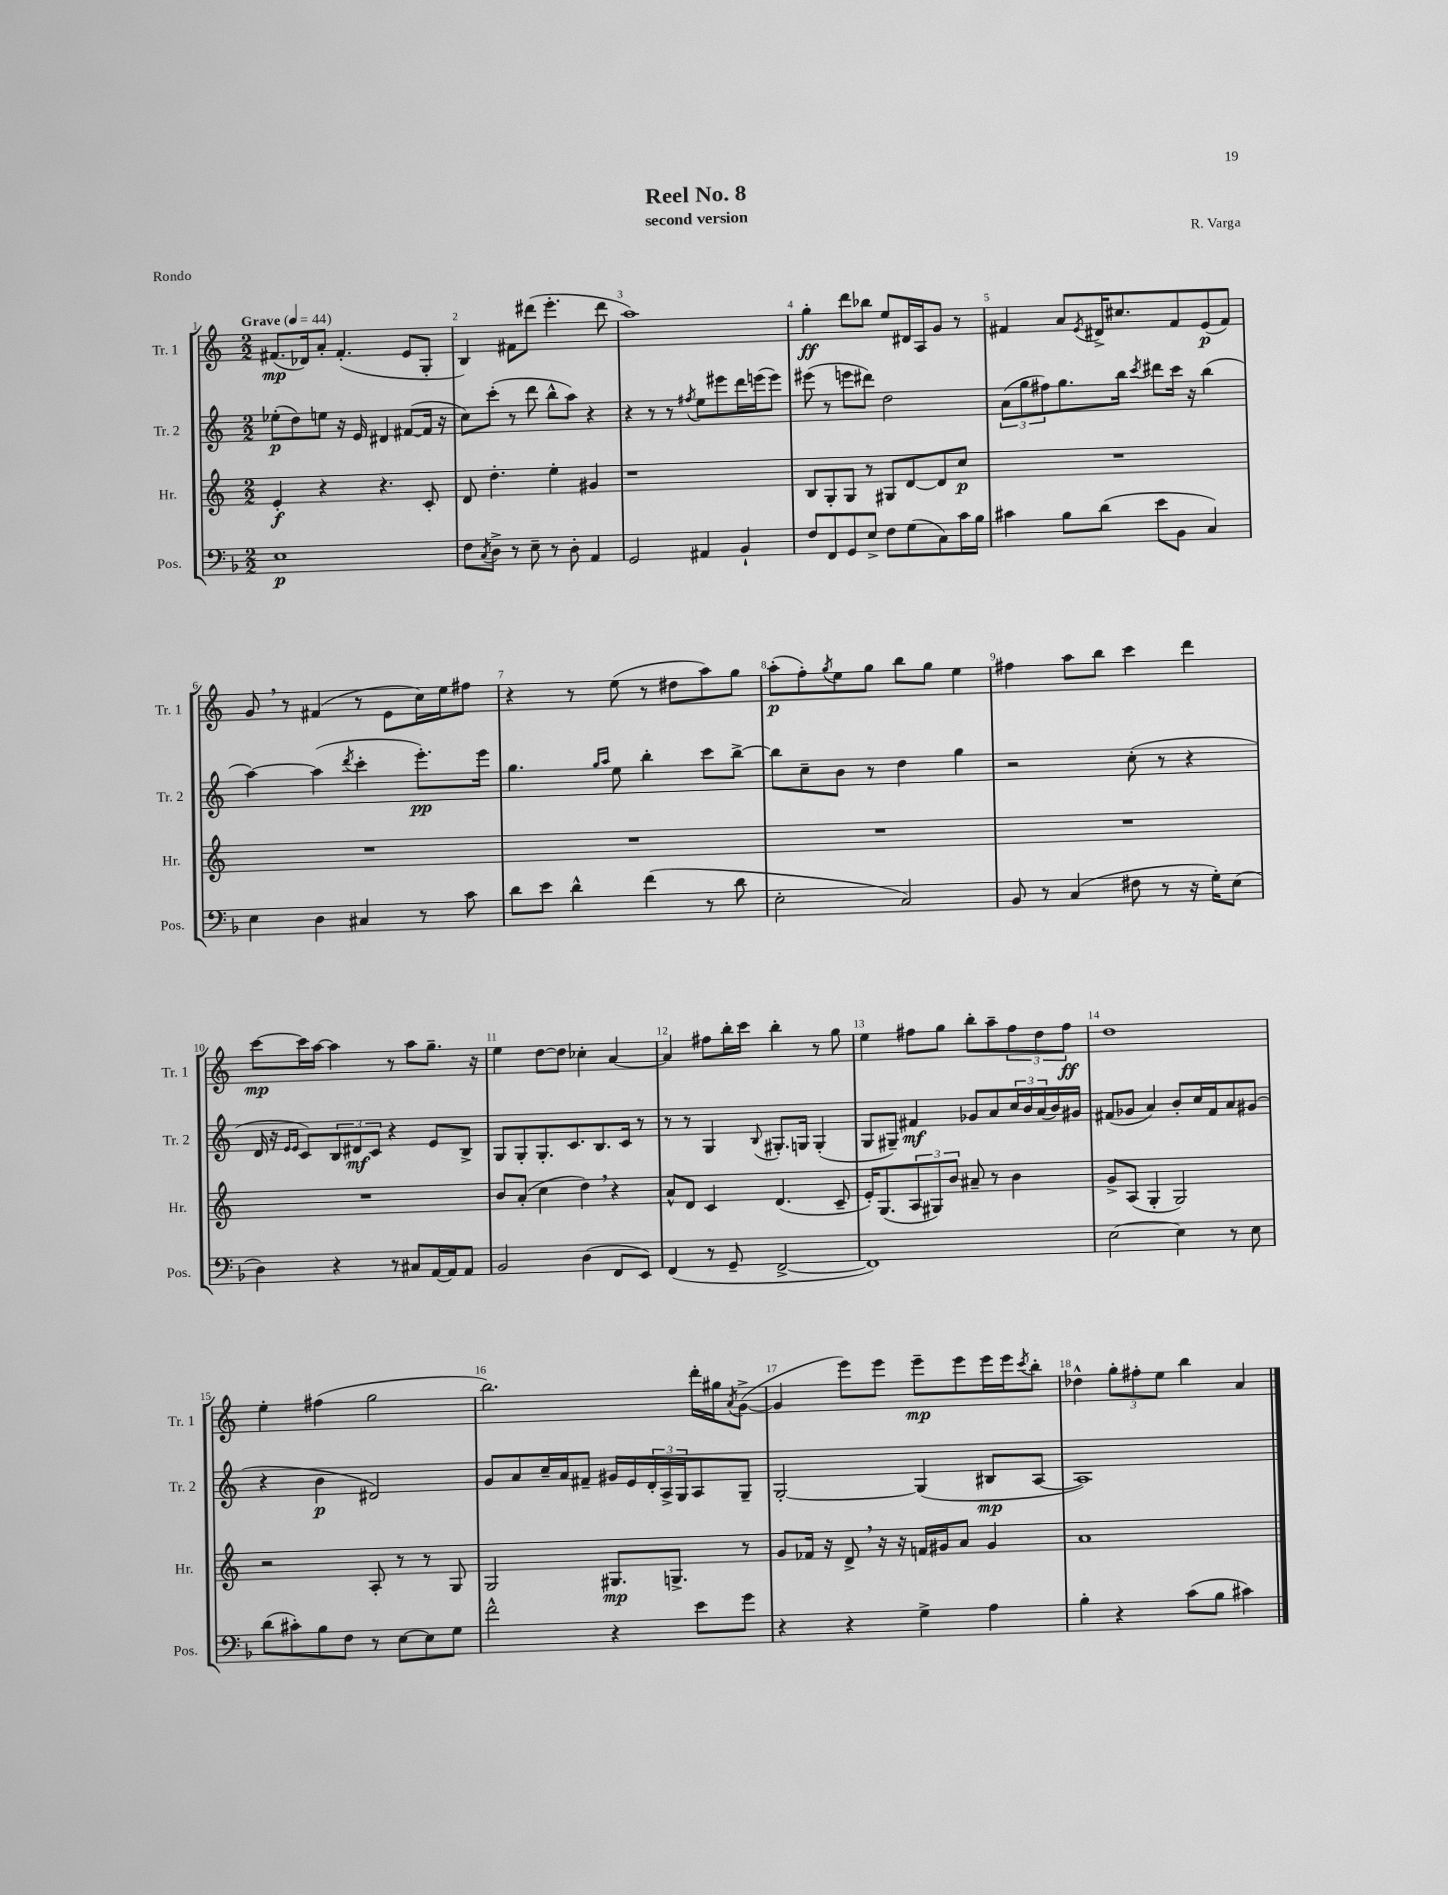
\header { title = "Reel No. 8" composer = "R. Varga" subtitle = "second version" piece = "Rondo" }
<<
\new StaffGroup <<
\new Staff = "s0" \with { instrumentName = "Tr. 1" shortInstrumentName = "Tr. 1" } {
    \clef treble \key c \major \numericTimeSignature \time 2/2 \tempo "Grave" 4 = 44
    fis'8.\mp( des'16) a'8-. fis'4.-.( e'8 g8-. |
    b4) fis'8 dis'''8( e'''4.-. dis'''8 |
    a''1) |
    g''4-.\ff d'''8 bes''8 e''8 dis'16 a16 g'8 r8 |
    fis'4 a'8 \acciaccatura { e'8 } dis'16-> cis''8. fis'8 e'8\p( fis'8) |
    g'8 \breathe r8 fis'4( r8 e'8 c''16) e''16 fis''8 |
    r4 r8 e''8( r8 dis''8 a''8) g''8 |
    a''8-.\p( f''8-.) \acciaccatura { g''8 } e''8 g''8 b''8 g''8 e''4 |
    fis''4 a''8 b''8 c'''4 d'''4 |
    c'''8~\mp c'''16 a''16~ a''4 r8 a''8 g''8.-- r16 |
    e''4 d''8~ d''8 ces''4-. a'4~ |
    a'4 fis''8 b''16-. c'''16 b''4-. r8 g''8 |
    e''4 fis''8 g''8 b''8-. a''8-- \tuplet 3/2 { fis''8 d''8 fis''8\ff } |
    d''1 |
    e''4-. fis''4( g''2 |
    b''2.) d'''16-. gis''16 \acciaccatura { a'8 } g'8~->( |
    g'4 e'''8) e'''8 e'''8--\mp e'''8 e'''16 e'''16 \acciaccatura { c'''8 } b''8-. |
    des''4-^ \tuplet 3/2 { g''8-. fis''8-. e''8 } b''4 a'4 \bar "|." |
}
\new Staff = "s1" \with { instrumentName = "Tr. 2" shortInstrumentName = "Tr. 2" } {
    \clef treble \key c \major \numericTimeSignature \time 2/2
    ees''8-.\p( d''8) e''8 r16 e'16 dis'4 fis'8~( fis'16 r16 |
    c''8) c'''8-.( r8 d'''8 b''8-^ a''8) r4 |
    r4 r8 r8 \acciaccatura { fis''8 } e''8 eis'''8 d'''16 e'''16( e'''8) |
    eis'''8( r8 e'''8 dis'''8) d''2 |
    \tuplet 3/2 { a'8( g''8 fis''8) } g''8. b''16 \acciaccatura { c'''8 } dis'''8 c'''16 r16 b''4( |
    a''4~) a''4( \acciaccatura { d'''8 } c'''4-. e'''8.-.\pp) e'''16 |
    g''4. \grace { g''16 a''16 } e''8 b''4-. c'''8 b''8~-> |
    b''8 c''8-- b'8 r8 d''4 g''4 |
    r2 c''8-.( r8 r4 |
    d'16 r16 \grace { e'16 e'16 } c'8) \tuplet 3/2 { b8 dis'8\mf c'8 } r4 e'8 b8-> |
    g8 g8-. g8.-. c'8. b8. c'16 r8 |
    r8 r8 g4 \appoggiatura { b8 } gis8.-. g16 g4-.( |
    g8 gis8--) fis'4\mf ges'8 a'8 \tuplet 3/2 { c''16 b'16 a'16( } b'16) gis'16 |
    fis'8( ges'8 a'4) b'8-. c''16 fis'16 a'8 gis'8( |
    r4 b'4\p dis'2) |
    g'8 a'8 c''16-- a'16 fis'8-- gis'16 e'16 \tuplet 3/2 { d'16-. a16-> g16 } a8 g8-- |
    g2~-. g4( bis8\mp a8~ |
    a1) \bar "|." |
}
\new Staff = "s2" \with { instrumentName = "Hr." shortInstrumentName = "Hr." } {
    \clef treble \key c \major \numericTimeSignature \time 2/2
    e'4-.\f r4 r4. c'8-. |
    d'8 d''4.-. e''4-. gis'4 |
    r1 |
    b8 g8-. g8 r8 gis8 d'8~ d'8 c''8\p |
    R1 |
    R1 |
    R1 |
    R1 |
    R1 |
    R1 |
    b'8 a'8-.( c''4 d''4) \breathe r4 |
    a'8-^ d'8 c'4 d'4.( c'8-- |
    e'16-.) g8.( \tuplet 3/2 { a8 gis8) b'8 } ais'8-- r8 b'4 |
    g'8-> a8( g4-. g2) |
    r2 a8-. r8 r8 g8 |
    g2 gis8.\mp g8.-> r8 |
    g'8 fes'16 r16 d'8-> \breathe r16 r16 f'16 gis'16 a'8 gis'4 |
    a'1 \bar "|." |
}
\new Staff = "s3" \with { instrumentName = "Pos." shortInstrumentName = "Pos." } {
    \clef bass \key f \major \numericTimeSignature \time 2/2
    e1\p |
    f8 \acciaccatura { c8 } d8-> r8 e8-- r8 d8-. a,4 |
    g,2 ais,4 bes,4-! |
    f8 f,8 g,8 e8-> f8 g8( c8) c'16 bes16 |
    cis'4 bes8 d'8( e'8 bes,8 c4) |
    e4 d4 cis4 r8 c'8 |
    d'8 e'8 d'4-^ f'4( r8 d'8 |
    e2-. c2) |
    bes,8 r8 c4( fis8 r8 r16 g16-.) e8( |
    d4) r4 r8 cis8 a,16~ a,16 a,8 |
    bes,2 d4( f,8 e,8) |
    f,4( r8 g,8-- f,2~-> |
    f,1) |
    e2~ e4 r8 e8 |
    d'8( cis'8-.) bes8 f8 r8 e8~ e8 g8 |
    f'2-^ r4 e'8 g'8 |
    r4 r4 g4-> a4 |
    bes4-. r4 c'8( bes8 cis'4) \bar "|." |
}
>>
>>
\layout { \context { \Score \override BarNumber.break-visibility = ##(#f #t #t) barNumberVisibility = #all-bar-numbers-visible } }
